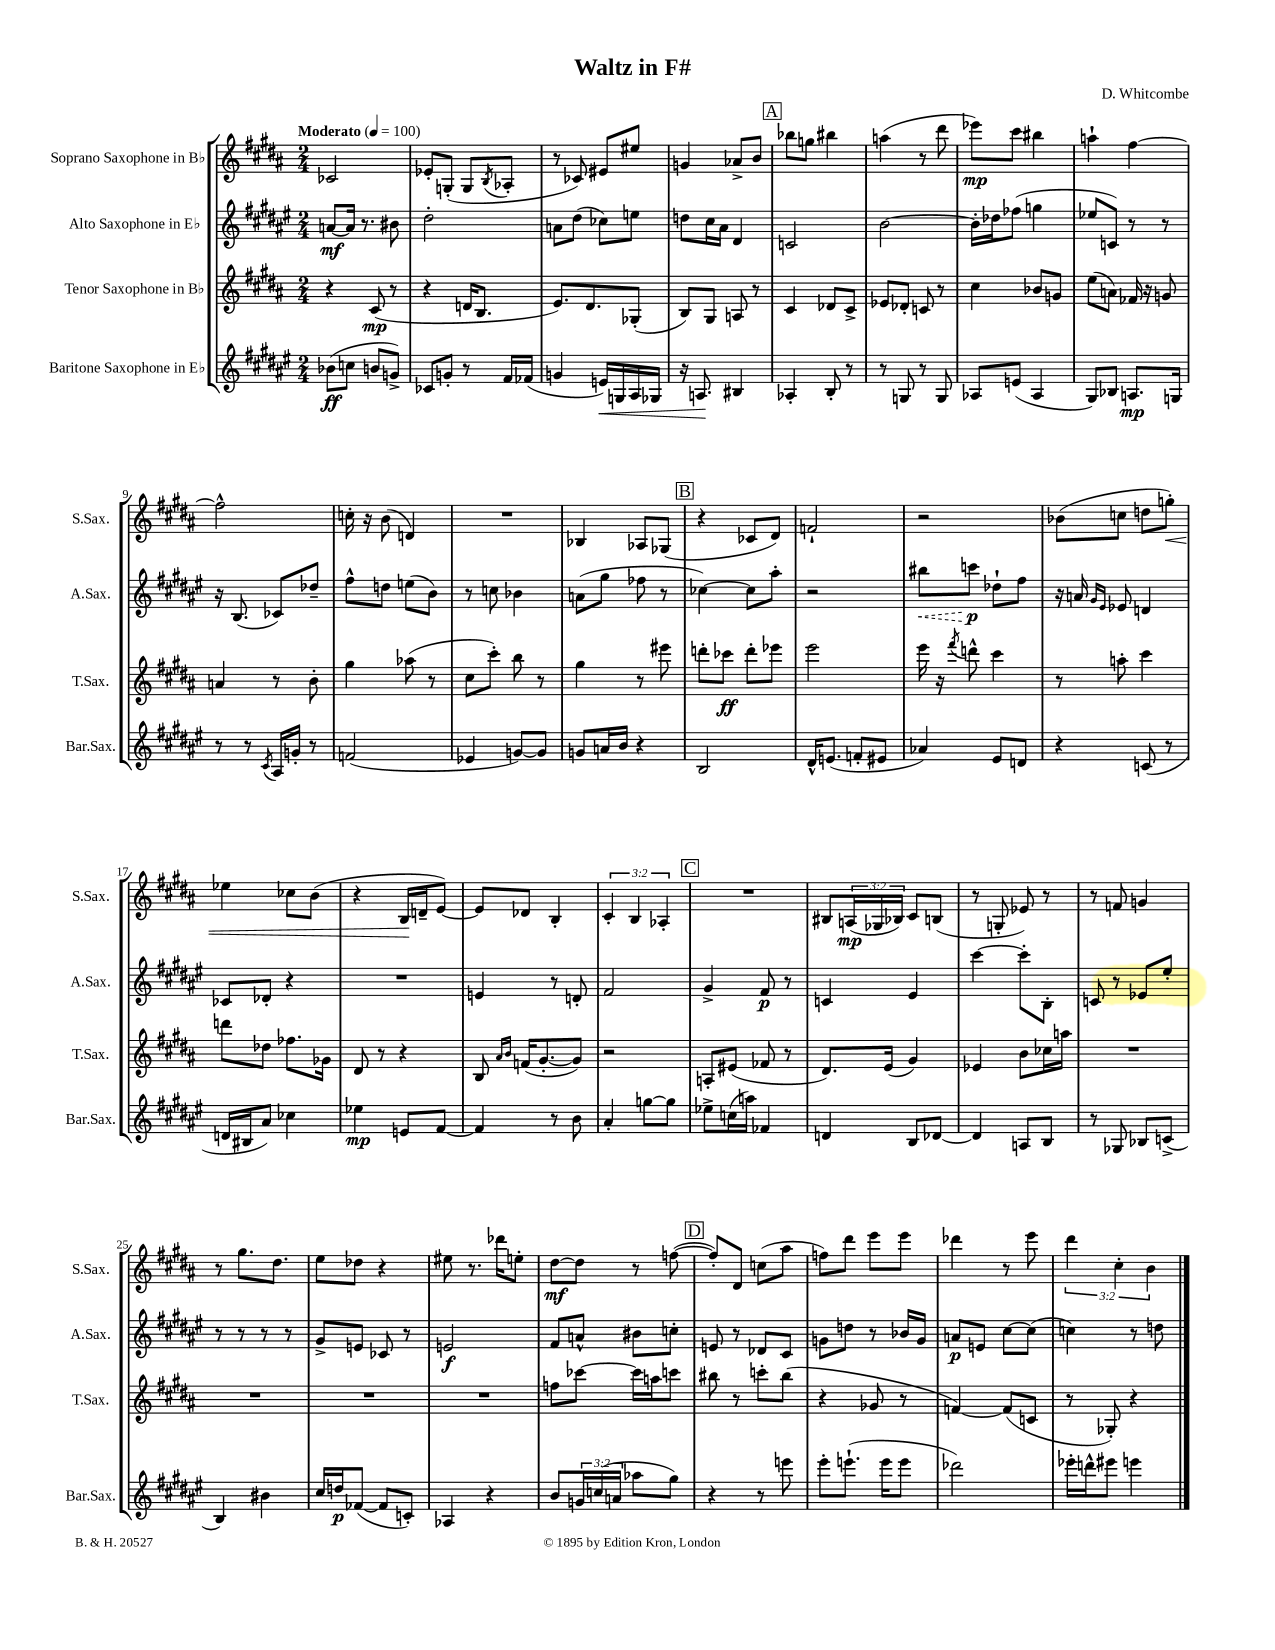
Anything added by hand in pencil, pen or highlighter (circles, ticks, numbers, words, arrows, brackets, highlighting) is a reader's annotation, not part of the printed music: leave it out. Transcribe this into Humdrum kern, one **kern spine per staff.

**kern	**dynam	**kern	**dynam	**kern	**dynam	**kern	**dynam
*part4	*part4	*part3	*part3	*part2	*part2	*part1	*part1
*staff4	*staff4	*staff3	*staff3	*staff2	*staff2	*staff1	*staff1
*I"Baritone Saxophone in E♭	*	*I"Tenor Saxophone in B♭	*	*I"Alto Saxophone in E♭	*	*I"Soprano Saxophone in B♭	*
*I'Bar.Sax.	*	*I'T.Sax.	*	*I'A.Sax.	*	*I'S.Sax.	*
*clefG2	*	*clefG2	*	*clefG2	*	*clefG2	*
*k[f#c#g#d#a#e#]	*	*k[f#c#g#d#a#]	*	*k[f#c#g#d#a#e#]	*	*k[f#c#g#d#a#]	*
*M2/4	*	*M2/4	*	*M2/4	*	*M2/4	*
*MM100	*	*MM100	*	*MM100	*	*MM100	*
=1	=1	=1	=1	=1	=1	=1	=1
!	!	!	!	!	!	!LO:TX:a:B:t=Moderato	!
(8b-X\L	ff	4r	.	[8an/L	mf	2c-X/	.
8ccn\J	.	.	.	16a/Jk]	.	.	.
.	.	.	.	8.r	.	.	.
8bn/L	.	(8c#/	mp	.	.	.	.
8gn^/J)	.	8r	.	8b#X\	.	.	.
=2	=2	=2	=2	=2	=2	=2	=2
8c-X/L	.	4r	.	2dd#'\	.	8e-X'/L	.
8gn'/J	.	.	.	.	.	(8Gn'/J	.
8r	.	16dn/KL	.	.	.	8G/L	.
.	.	8.B/J	.	.	.	.	.
.	.	.	.	.	.	8qB/	.
16f#/LL	.	.	.	.	.	8A-X'/J	.
(16f-X/JJ	.	.	.	.	.	.	.
=3	=3	=3	=3	=3	=3	=3	=3
4gn/	.	8.e/L)	.	8an\L	.	8r	.
.	.	.	.	(8dd#\J	.	8c-X/)	.
.	.	8.d#/	.	.	.	.	.
!	!LO:HP:b	!	!	!	!	!	!
16en/LL)	<	.	.	8cc-X\L)	.	8e#X/L	.
16Gn/	.	.	.	.	.	.	.
16A#/	.	(8G-X'/J	.	8een\J	.	8ee#X/J	.
16G-X/JJ	.	.	.	.	.	.	.
=4	=4	=4	=4	=4	=4	=4	=4
16r	.	8B/L)	.	8ddn\L	.	4gn/	.
8.An/	.	.	.	.	.	.	.
.	.	8G#/J	.	16cc#\L	.	.	.
.	.	.	.	16a#\JJ	.	.	.
4B#X/	[	8An/	.	4d#/	.	8a-X^/L	.
.	.	8r	.	.	.	8b/J	.
!!LO:REH:place=s1:t=A
=5	=5	=5	=5	=5	=5	=5	=5
4A-X'/	.	4c#/	.	2cn/	.	8bb-X\L	.
.	.	.	.	.	.	8ggn\J	.
8B'/	.	8d-X/L	.	.	.	4bb#X\	.
8r	.	8c#^/J	.	.	.	.	.
=6	=6	=6	=6	=6	=6	=6	=6
8r	.	8e-X/L	.	[2b\	.	(4aan\	.
8Gn/	.	8d-X'/J	.	.	.	.	.
8r	.	8cn/	.	.	.	8r	.
8G/	.	8r	.	.	.	8ddd#\	.
=7	=7	=7	=7	=7	=7	=7	=7
8A-X/L	.	4cc#\	.	16b'\LL]	.	8eee-X\L)	mp
.	.	.	.	16dd-X\J	.	.	.
(8en/J	.	.	.	(8ff-X\J	.	8ccc#\J	.
4A-/	.	8b-X/L	.	4ggn\	.	4bb#X\	.
.	.	8gn/J	.	.	.	.	.
=8	=8	=8	=8	=8	=8	=8	=8
8G#/L)	.	(8ee\L	.	8ee-X/L	.	4aan`\	.
8B-X/J	.	8an\J)	.	8cn/J)	.	.	.
8.An/L	mp	16f-X/	.	8r	.	[4ff#\	.
.	.	16r	.	.	.	.	.
.	.	8gn/	.	8r	.	.	.
16Gn/Jk	.	.	.	.	.	.	.
!!LO:LB:g=z
=9	=9	=9	=9	=9	=9	=9	=9
8r	.	4an/	.	16r	.	2ff#^^\]	.
.	.	.	.	(8.B/	.	.	.
8r	.	.	.	.	.	.	.
8qc#/	.	.	.	.	.	.	.
16A#/LL	.	8r	.	8c-X/L)	.	.	.
16gn'/JJ	.	.	.	.	.	.	.
8r	.	8b'\	.	8dd-X~/J	.	.	.
=10	=10	=10	=10	=10	=10	=10	=10
(2fn/	.	4gg#\	.	8ff#^^\L	.	16ccn'\	.
.	.	.	.	.	.	16r	.
.	.	.	.	8ddn\J	.	(8b\	.
.	.	(8aa-X\	.	(8een\L	.	4dn/)	.
.	.	8r	.	8b\J)	.	.	.
=11	=11	=11	=11	=11	=11	=11	=11
4e-X/	.	8cc#\L	.	8r	.	2r	.
.	.	8ccc#'\J)	.	8ccn\	.	.	.
[8gn/L)	.	8bb\	.	4b-X\	.	.	.
8g/J]	.	8r	.	.	.	.	.
=12	=12	=12	=12	=12	=12	=12	=12
8gn/L	.	4gg#\	.	(8an\L	.	4B-X/	.
16an/L	.	.	.	8gg#\J	.	.	.
16b/JJ	.	.	.	.	.	.	.
4r	.	8r	.	8ff-X\	.	8A-X/L	.
.	.	8eee#X\	.	8r	.	(8G-X/J	.
!!LO:REH:place=s1:t=B
=13	=13	=13	=13	=13	=13	=13	=13
2B/	.	8dddn'\L	.	[4cc-X\)	.	4r	.
.	.	8ccc-X\J	ff	.	.	.	.
.	.	8ddd'\L	.	8cc-\L]	.	8c-X/L	.
.	.	8eee-X\J	.	8aa#'\J	.	8d#/J)	.
=14	=14	=14	=14	=14	=14	=14	=14
16d#^^/KL	.	2eee\	.	2r	.	2fn`/	.
(8.en/J	.	.	.	.	.	.	.
8fn'/L	.	.	.	.	.	.	.
8e#X/J	.	.	.	.	.	.	.
=15	=15	=15	=15	=15	=15	=15	=15
!	!	!	!	!	!LO:HP:b	!	!
4a-X/)	.	16eee\	.	8bb#X\L	<	2r	.
.	.	16r	.	.	.	.	.
.	.	8qfff#/	.	.	.	.	.
.	.	8dddn^^\	.	8cccn\J	p	.	.
8e#/L	.	4ccc#\	.	8dd-X`\L	[	.	.
8dn/J	.	.	.	8ff#\J	.	.	.
=16	=16	=16	=16	=16	=16	=16	=16
4r	.	8r	.	16r	.	(8b-X\L	.
.	.	.	.	16an/	.	.	.
.	.	.	.	16qqg#/LL	.	.	.
.	.	.	.	16qqe#/JJ	.	.	.
.	.	8aan'\	.	8e-X/	.	8ccn\J	.
(8cn/	.	4ccc#\	.	4dn/	.	8ddn\L	.
!	!	!	!	!	!	!	!LO:HP:b
8r	.	.	.	.	.	8ggn'\J)	<
!!LO:LB:g=z
=17	=17	=17	=17	=17	=17	=17	=17
16dn/LL	.	8dddn\L	.	8c-X/L	.	4ee-X\	.
16B#X/J	.	.	.	.	.	.	.
8a#/J)	.	8dd-X\J	.	8d-X'/J	.	.	.
4cc-X\	.	8.ff-X\L	.	4r	.	8cc-X\L	.
.	.	.	.	.	.	(8b\J	.
.	.	16g-X\Jk	.	.	.	.	.
=18	=18	=18	=18	=18	=18	=18	=18
4ee-X\	mp	8d#/	.	2r	.	4r	.
.	.	8r	.	.	.	.	.
8en/L	.	4r	.	.	.	16B/LL	.
.	.	.	.	.	.	16dn~/J	[
[8f#/J	.	.	.	.	.	[8e/J)	.
=19	=19	=19	=19	=19	=19	=19	=19
4f#/]	.	8B/	.	4en/	.	8e/L]	.
.	.	16qqa#/LL	.	.	.	.	.
.	.	16qqb/JJ	.	.	.	.	.
.	.	(16fn/KL	.	.	.	8d-X/J	.
.	.	[8.g#'/	.	.	.	.	.
8r	.	.	.	8r	.	4B'/	.
8b\	.	8g#/J])	.	8dn'/	.	.	.
=20	=20	=20	=20	=20	=20	=20	=20
4a#'/	.	2r	.	2f#/	.	6c#'/	.
.	.	.	.	.	.	6B/	.
[8ggn\L	.	.	.	.	.	.	.
.	.	.	.	.	.	6A-X'/	.
8gg\J]	.	.	.	.	.	.	.
!!LO:REH:place=s1:t=C
=21	=21	=21	=21	=21	=21	=21	=21
8ee-X^\L	.	8An'/L	.	4g#^/	.	2r	.
(16ccn\L	.	(8e#X/J	.	.	.	.	.
16aan\JJ)	.	.	.	.	.	.	.
4f-X/	.	8f-X/	.	8f#/	p	.	.
.	.	8r	.	8r	.	.	.
=22	=22	=22	=22	=22	=22	=22	=22
4dn/	.	8.d#/L)	.	4cn/	.	8B#X/L	.
.	.	.	.	.	.	(24An/L	mp
.	.	.	.	.	.	24G-X/	.
.	.	(16e/Jk	.	.	.	.	.
.	.	.	.	.	.	24B-X/JJ)	.
8B/L	.	4g#/)	.	4e#/	.	8c#/L	.
[8d-X/J	.	.	.	.	.	(8Bn/J	.
=23	=23	=23	=23	=23	=23	=23	=23
4d-/]	.	4e-X/	.	[4ccc#\	.	8r	.
.	.	.	.	.	.	8Gn'/	.
8An/L	.	8b\L	.	8ccc#'\L]	.	8e-X/)	.
8B/J	.	16cc-X\L	.	8B'\J	.	8r	.
.	.	16aan\JJ	.	.	.	.	.
=24	=24	=24	=24	=24	=24	=24	=24
8r	.	2r	.	8cn/	.	8r	.
8G-X/	.	.	.	8r	.	8fn/	.
8B-X/L	.	.	.	8e-X/L	.	4gn/	.
(8cn^/J	.	.	.	8ee#'/J	.	.	.
!!LO:LB:g=z
=25	=25	=25	=25	=25	=25	=25	=25
4B/)	.	2r	.	8r	.	8r	.
.	.	.	.	8r	.	8.gg#\L	.
4b#X\	.	.	.	8r	.	.	.
.	.	.	.	.	.	8.dd#\J	.
.	.	.	.	8r	.	.	.
=26	=26	=26	=26	=26	=26	=26	=26
16cc#/LL	.	2r	.	8g#^/L	.	8ee\L	.
16ddn/J	p	.	.	.	.	.	.
([8f-X/J	.	.	.	8en/J	.	8dd-X\J	.
8f-/L]	.	.	.	8c-X/	.	4r	.
8cn'/J)	.	.	.	8r	.	.	.
=27	=27	=27	=27	=27	=27	=27	=27
4A-X/	.	2r	.	2en/	f	8ee#X\	.
.	.	.	.	.	.	8.r	.
4r	.	.	.	.	.	.	.
.	.	.	.	.	.	16ddd-X\KL	.
.	.	.	.	.	.	8een'\J	.
=28	=28	=28	=28	=28	=28	=28	=28
8b/L	.	8ffn\L	.	8f#/L	.	[8dd#\L	mf
24gn/L	.	[8ccc-X\J	.	8an^^/J	.	8dd#\J]	.
(24ccn/	.	.	.	.	.	.	.
24an/JJ	.	.	.	.	.	.	.
8aa-X\L	.	16ccc-\LL]	.	8b#X\L	.	8r	.
.	.	16aan\J	.	.	.	.	.
8gg#\J)	.	8cccn\J	.	8ccn'\J	.	([8ffn\	.
!!LO:REH:place=s1:t=D
=29	=29	=29	=29	=29	=29	=29	=29
4r	.	8bb#X\	.	8en/	.	8ff'/L])	.
.	.	8r	.	8r	.	8d#/J	.
8r	.	8cccn'\L	.	8d-X/L	.	(8ccn\L	.
8eeen\	.	(8bb#\J	.	8c#/J	.	8aa#\J	.
=30	=30	=30	=30	=30	=30	=30	=30
8eee#'\L	.	4r	.	8gn\L	.	8ffn\L)	.
(8.eeen`\J	.	.	.	8ddn\J	.	8ddd#\J	.
.	.	8g-X/	.	8r	.	8eee\L	.
16eee\KL	.	.	.	.	.	.	.
8eee\J	.	8r	.	16b-X/LL	.	8eee\J	.
.	.	.	.	16g/JJ	.	.	.
=31	=31	=31	=31	=31	=31	=31	=31
2ddd-X\)	.	[4fn/)	.	8an/L	p	4ddd-X\	.
.	.	.	.	8en/J	.	.	.
.	.	(8f/L]	.	[8cc#\L	.	8r	.
.	.	8cn/J	.	(8cc#\J]	.	8eee\	.
=32	=32	=32	=32	=32	=32	=32	=32
16eee-X'\LL	.	8r	.	4ccn\)	.	6ddd#\	.
16dddn^^\J	.	.	.	.	.	.	.
8eee#X\J	.	8G-X'/)	.	.	.	.	.
.	.	.	.	.	.	6cc#'\	.
4eeen\	.	4r	.	8r	.	.	.
.	.	.	.	.	.	6b\	.
.	.	.	.	8ddn\	.	.	.
==	==	==	==	==	==	==	==
*-	*-	*-	*-	*-	*-	*-	*-
